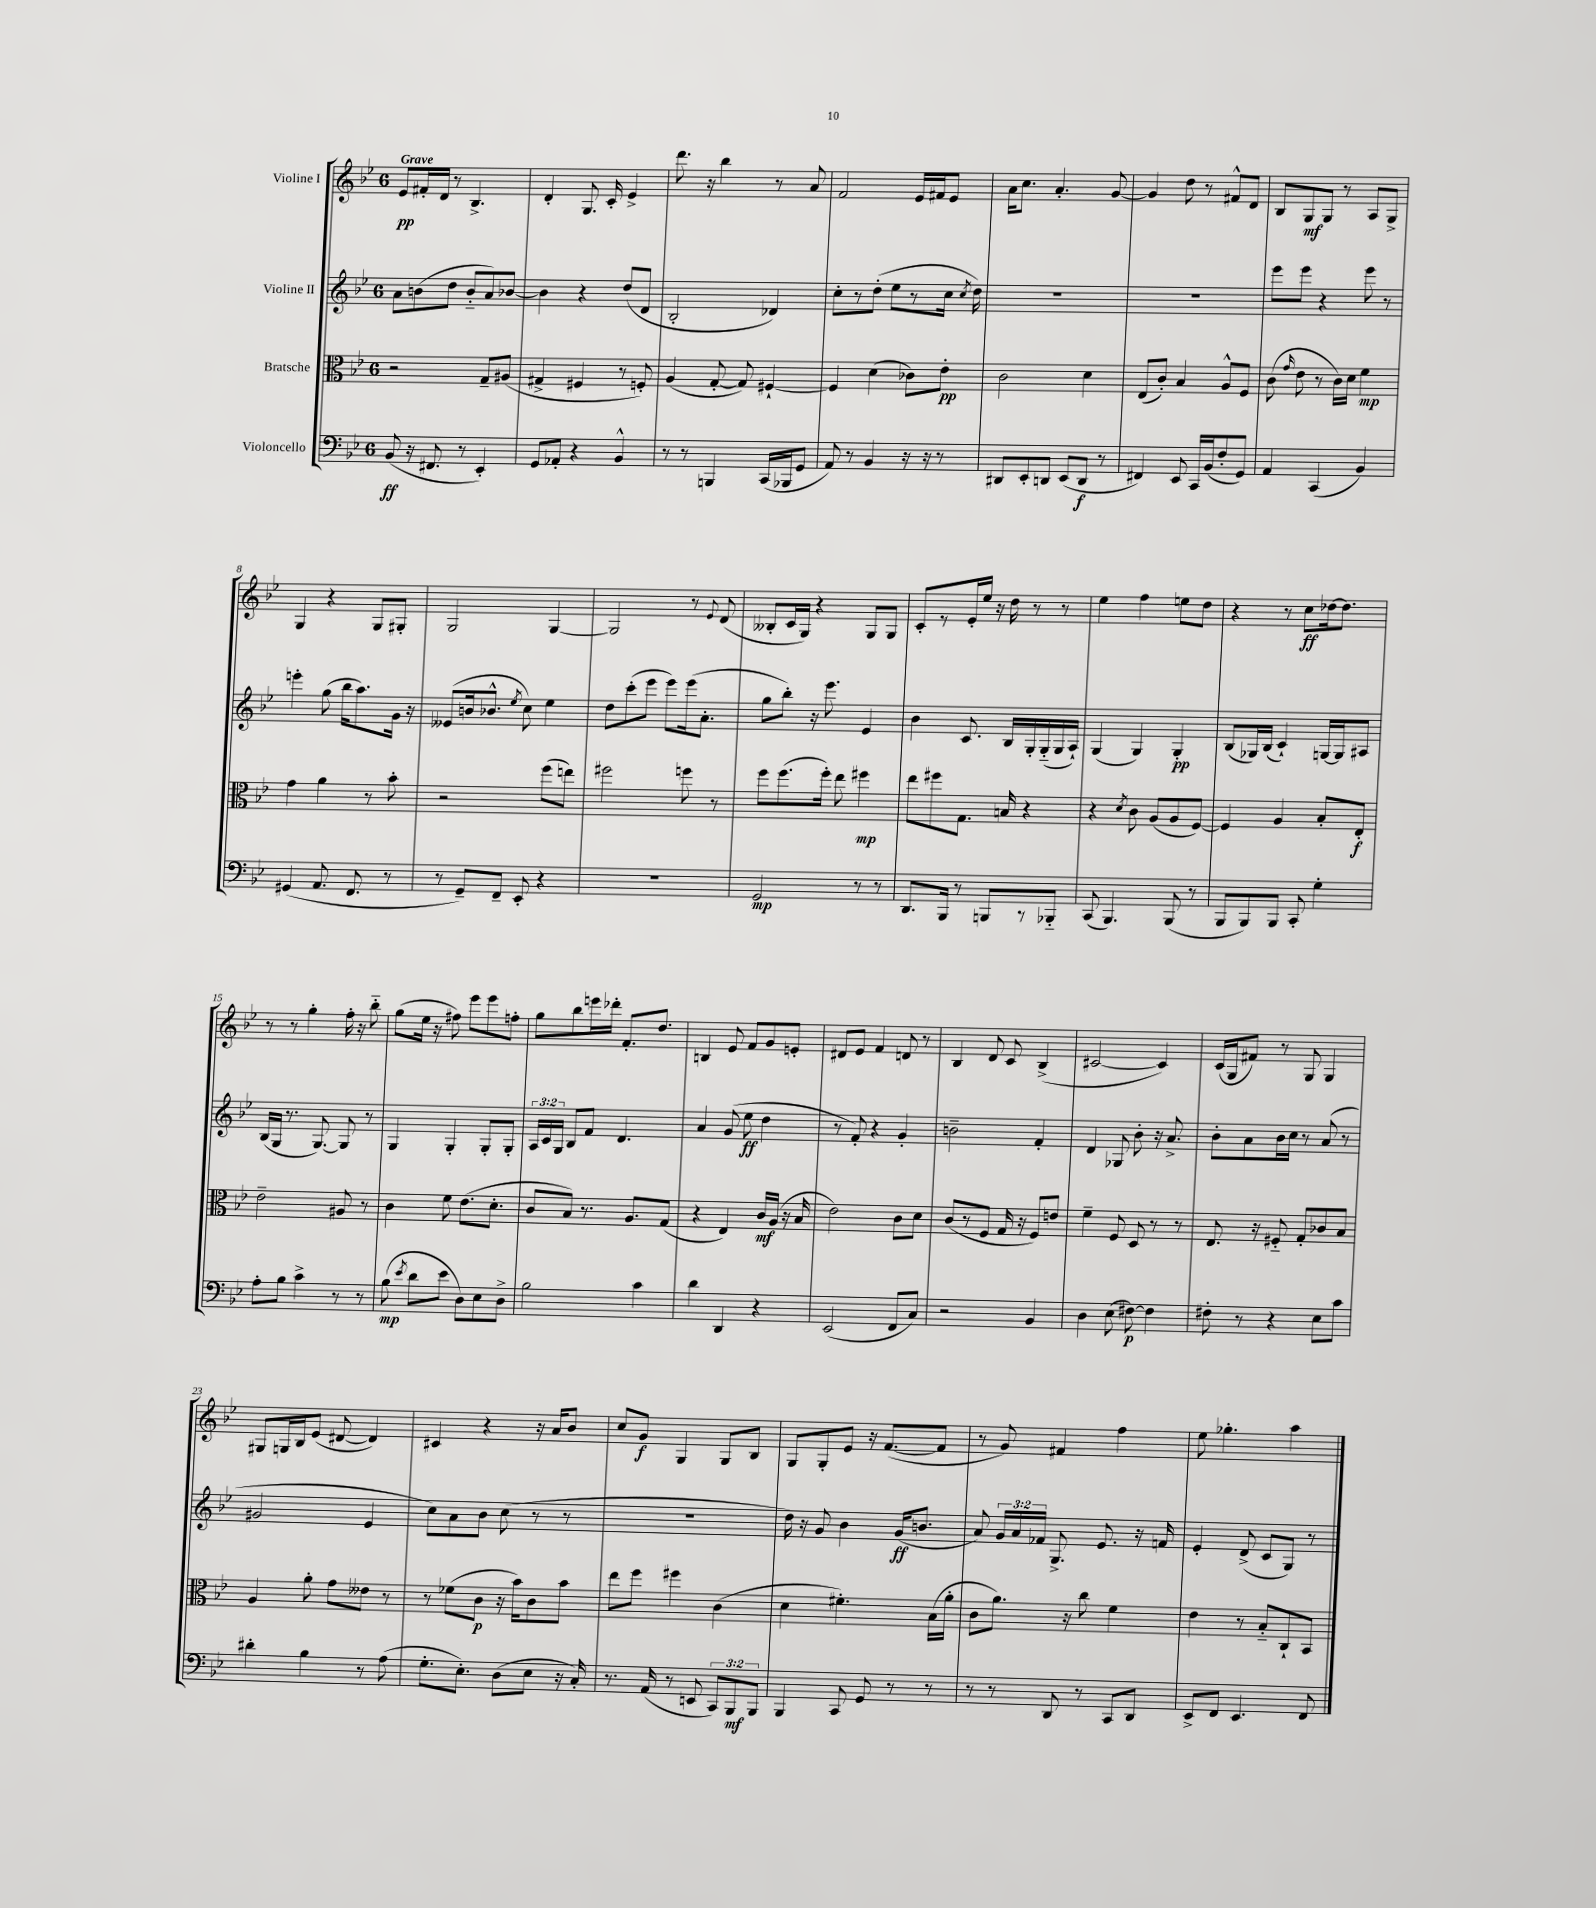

**kern	**kern	**kern	**kern
*staff4	*staff3	*staff2	*staff1
*clefF4	*clefC3	*clefG2	*clefG2
*k[b-e-]	*k[b-e-]	*k[b-e-]	*k[b-e-]
*M6/8	*M6/8	*M6/8	*M6/8
(8BB-/	2r	8a\L	8e-/L
16r	.	(8b\	16f#'/L
8.FF#/	.	.	16d/JJ
.	.	8dd\J	8r
8r	.	8b'~/L	4.B-^/
4EE-'/)	8G~/L	8a/)	.
.	(8A#/J	[8b-/J	.
=	=	=	=
8GG/L	4G#^/	4b-\]	4d'/
8AA-'/J	.	.	.
4r	4F#/	4r	8.G/
.	.	.	16c'/
4BB-^^/	8r	(8dd/L	4e-^/
.	8F'/)	8d/J	.
=	=	=	=
8r	(4A/	2B-'/	8.ddd\
8r	.	.	.
.	.	.	16r
4BBB/	[8G'/	.	4bb-\
.	8G/])	.	.
(16CC/LL	[4F#`/	4d-/)	8r
16BBB-/J	.	.	.
8GG/J	.	.	8a/
=	=	=	=
8AA/)	4F#/]	8cc'\L	2f/
8r	.	8r	.
4BB-/	(4d\	(8dd'\J	.
.	.	8ee-\L	.
16r	8c-\L)	8r	16e-/LL
16r	.	.	16f#/J
8r	8e-'\J	16cc\Jk	8e-/J
.	.	8qcc/	.
.	.	16dd\)	.
=	=	=	=
8DD#/L	2c\	2.r	16a\LK
.	.	.	8.cc\J
8EE-'/	.	.	.
8DD/J	.	.	4.a'/
(8EE-/L	.	.	.
8DD/J	4d\	.	.
8r	.	.	[8g/
=	=	=	=
4FF#/)	(8E-/L	2.r	4g/]
.	8c'/J)	.	.
8EE-/	4B-/	.	8dd\
16CC/LL	.	.	8r
(16BB-/J	.	.	.
8F'/	8A^^/L	.	8f#^^/L
8GG/J)	8F/J	.	8d/J
=	=	=	=
4AA/	(8c\	8eee-\L	8B-/L
.	16qqg/	.	.
.	8e-\	8eee-\J	8G/
(4CC/	8r	4r	8G/J
.	16c\LL)	.	8r
.	16d\JJ	.	.
4BB-/)	4f\	8eee-\	8A/L
.	.	8r	8G^/J
=	=	=	=
(4GG#/	4g\	4eee'\	4G/
8.AA/	4a\	(8gg\	4r
.	.	16bb-\LK	.
8.FF/	.	8.aa\)	.
.	8r	.	8G/L
8r	8b-'\	16g\Jk	8G#'/J
.	.	16r	.
=	=	=	=
8r	2r	(8e--/L	2G/
8GG~/L)	.	16b/k	.
.	.	8.b-^^/J	.
8FF~/J	.	.	.
.	.	8qee-/	.
8EE-'/	.	8cc\)	.
4r	(8ff\L	4ee-\	[4G/
.	8ee\J)	.	.
=	=	=	=
2.r	2ff#\	8dd\L	2G/]
.	.	(8ccc'\	.
.	.	8eee-\J	.
.	.	8eee-\L)	.
.	8ff\	(16eee-\k	8r
.	.	8.a'\J	.
.	.	.	8qqe-/
.	8r	.	(8d/
=	=	=	=
2GG/	8ff\L	8gg\L	8B--'/L
.	(8.ff\	8bb-'\J)	16c/L
.	.	.	16G/JJ)
.	.	16r	4r
.	16ff'\Jk)	8.eee-\	.
.	8ee-\	.	.
8r	4ff#\	4e-/	8G/L
8r	.	.	8G/J
=	=	=	=
8.DD/L	8ee-\L	4b-\	8c'/L
.	8ff#\	.	8r
16BBB-/Jk	.	.	.
8r	8.G\J	8.c/	16e-'/L
.	.	.	16ee-/JJ
8BBB/L	.	.	16r
.	16B/	16B-/LL	16dd\
8r	4r	16G'/	8r
.	.	(16G'~/	.
8BBB-'~/J	.	16G/	8r
.	.	16A`/JJ)	.
=	=	=	=
(8CC/	4r	(4G/	4ee-\
4.BBB-/)	.	.	.
.	8qd/	.	.
.	8c\	4G/)	4ff\
.	(8A/L	.	.
(8BBB-/	8A/	4G'/	8ee\L
8r	[8F/J)	.	8dd\J
=	=	=	=
8BBB-/L	4F/]	(8B-/L	4r
8BBB-/)	.	16G-/L)	.
.	.	(16B-/JJ	.
8BBB-/J	4A/	4c`/)	8r
8CC'/	.	.	8cc\L
4G'\	8B-'/L	[16G/LL	[16dd-\k
.	.	16G/]J	8.dd-\]J
.	8E-'/J	8A#/J	.
=	=	=	=
8A'\L	2e-~\	(16B-/LL	8r
.	.	16G/JJ	.
8B-\J	.	8.r	8r
4c^\	.	.	4gg'\
.	.	[8.G/)	.
8r	8A#/	8G/]	16ff'\
.	.	.	16r
8r	8r	8r	8bb-'~\
=	=	=	=
(8B-\	4c\	4G/	(8gg\L
8qe-/	.	.	.
8d\L	.	.	16ee-\Jk
.	.	.	16r
8e-\J	8f\	4G'/	8ff#\)
8D\L)	(8.e-\L	.	8eee-\L
8E-\	.	8G'/L	8eee-\
.	8.d'\J	.	.
8D^\J	.	8G'/J	8ff'\J
=	=	=	=
2B-\	8c/L	24A/LL	8gg\L
.	.	24c/	.
.	.	24G/JJ	.
.	8B-/J)	8B-/L	8bb-\
.	8.r	8f/J	16eee\L
.	.	.	16ddd-'\JJ
.	.	4.d/	8.f'/L
.	8.A/L	.	.
4c\	.	.	.
.	.	.	8.dd/J
.	(8G/J	.	.
=	=	=	=
4d\	4r	4a/	4B/
4DD/	4E-/)	(8g/	8e-/
.	.	8ee-\	8f/L
4r	16c/LL	4dd\	8g/
.	(16A/JJ	.	.
.	16r	.	8e'/J
.	16B-/	.	.
=	=	=	=
(2EE-/	2e-\)	8r	8d#/L
.	.	8f'/)	8e-/J
.	.	4r	4f/
8FF/L	8c\L	4g'/	8d/
8C/J)	8d\J	.	8r
=	=	=	=
2r	(8c/L	2b~\	4B-/
.	8r	.	.
.	8F/J	.	8d/
.	16G/	.	8c/
.	16r	.	.
4BB-/	8F/L)	4f'/	(4B-^/
.	8e/J	.	.
=	=	=	=
4D\	4f~\	4d/	[2c#/
(8E-\	8F/	8G-/	.
[8F#\)	8D/	8b-'\	.
4F#\]	8r	16r	4c#/])
.	.	8.a^/	.
.	8r	.	.
=	=	=	=
8F#'\	8.E-/	8b-'\L	(16c/LL
.	.	.	16G/J
8r	.	8a\	8f#/J)
.	16r	.	.
4r	8F#'~/	16b-\L	8r
.	.	16cc\JJ	.
.	8G'/L	8r	8G/
8E-\L	8c-/	(8a/	4G/
8c\J	8B-/J	8r	.
=	=	=	=
4d#'\	4A/	2g#/	8G#/L
.	.	.	16G/L
.	.	.	16B-/J
4B-\	8a'\	.	(8e-/J
.	8g\L	.	[8d#/
8r	8e--\J	4e-/	4d#/])
(8A\	8r	.	.
=	=	=	=
8.G'\L	8r	8cc\L)	4c#/
.	(8f-\L	8a\	.
8.E-'\J)	.	.	.
.	8c\J	8b-\J	4r
(8D\L	16r	(8cc\	.
.	16b-\LK)	.	.
8E-\J	8c\	8r	16r
.	.	.	16a/LK
16r	8b-\J	8r	8b-/J
16C'/)	.	.	.
=	=	=	=
8.r	8ee-\L	2.r	8cc/L
.	8ff\J	.	8g/J
(16AA/	.	.	.
8r	4ff#\	.	4G/
8EE/	.	.	.
12CC/L)	(4c\	.	8G/L
12BBB-/	.	.	.
.	.	.	8B-/J
12BBB-/J	.	.	.
=	=	=	=
4BBB-/	4d\	16dd\)	8G/L
.	.	16r	.
.	.	8g/	8G'/
8CC/	4.f#'\)	4b-\	8e-/J
8GG/	.	.	16r
.	.	.	([8.f/L
8r	.	(16g/LK	.
.	.	8.b/J	.
8r	(16B-\LL	.	8f/]J
.	16a'\JJ	.	.
=	=	=	=
8r	8c\L	8a/)	8r
8r	8.a\J)	24g/LL	8g/)
.	.	24a/	.
.	.	24f-/JJ	.
8DD/	.	8.G^/	4f#/
.	16r	.	.
8r	8cc\	.	.
.	.	8.e-/	.
8CC/L	4f\	.	4ff\
8DD/J	.	16r	.
.	.	16f/	.
=	=	=	=
8EE-^/L	4e-\	4e-'/	8ee-\
8FF/J	.	.	4.gg-'\
4.EE-/	8r	(8d^/	.
.	8B-'~/L	8c/L	.
.	8C`/	8G/J)	4aa\
8FF/	8BB-/J	8r	.
==	==	==	==
*-	*-	*-	*-
